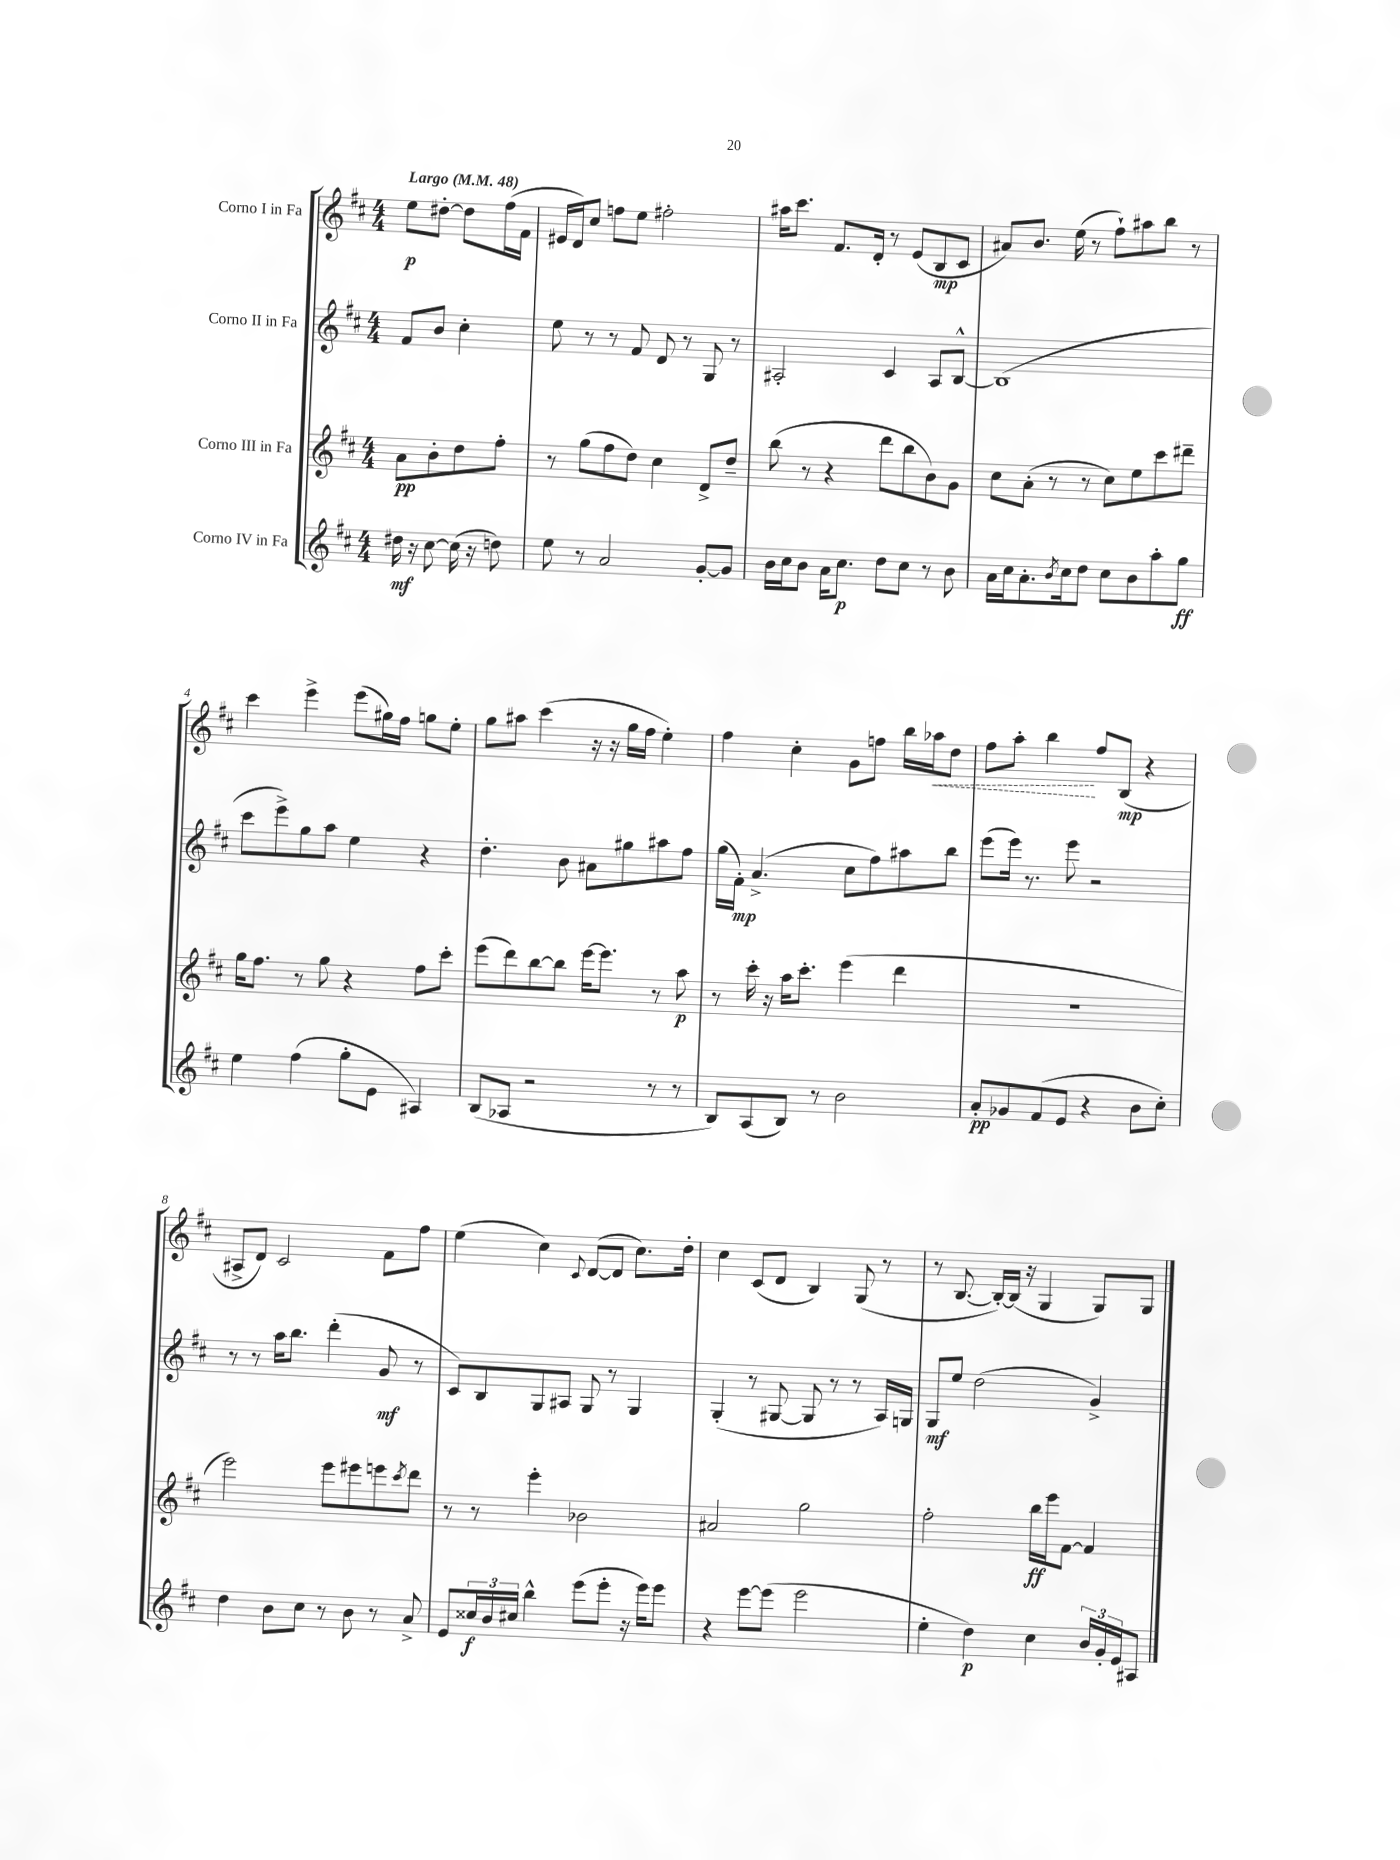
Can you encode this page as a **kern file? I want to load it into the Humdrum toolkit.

**kern	**kern	**kern	**kern
*staff4	*staff3	*staff2	*staff1
*clefG2	*clefG2	*clefG2	*clefG2
*k[f#c#]	*k[f#c#]	*k[f#c#]	*k[f#c#]
*M4/4	*M4/4	*M4/4	*M4/4
*MM48	*MM48	*MM48	*MM48
16dd#\	8a\L	8f#/L	8ee\L
16r	.	.	.
[8cc#\	8b'\	8b/J	[8dd#'\J
(16cc#\]	8dd\	4cc#'\	8dd#\]L
16r	.	.	.
8dd\)	8ff#'\J	.	(16ff#\L
.	.	.	16f#\JJ
=	=	=	=
8ee\	8r	8ee\	16e#/LL
.	.	.	16d/J)
8r	(8gg\L	8r	8cc#/J
2a/	8ff#\	8r	8ff\L
.	8dd\J)	8f#/	8ee\J
.	4cc#\	8d/	2ff#'\
.	.	8r	.
[8g'/L	8d^/L	8G/	.
8g/]J	8dd~/J	8r	.
=	=	=	=
16b\LL	(8bb\	2A#'/	16aa#\LK
16cc#\J	.	.	8.ccc#\J
8b\J	8r	.	.
16a\LK	4r	.	8.f#/L
8.cc#\J	.	.	.
.	.	.	16d'/Jk
8dd\L	8ddd\L	4c#/	8r
8cc#\J	8bb\	.	(8e/L
8r	8b\)	8A#/L	8B/
8b\	8g\J	[8B^^/J	8c#/J
=	=	=	=
16a\LL	8cc#\L	(1B]	8a#/L)
16cc#\J	.	.	.
8.a'\	(8a'\J	.	8.b/J
.	8r	.	.
8qb/	.	.	.
16cc#\k	.	.	(16ee\
8dd\J	8r	.	8r
8cc#\L	8cc#\L)	.	8ff#`\L)
8b\	8ee\	.	8aa#\
8aa'\	8ccc#\	.	8bb\J
8gg\J	8ddd#~\J	.	8r
=	=	=	=
4ee\	16gg\LK	8ccc#\L	4ccc#\
.	8.ff#\J	.	.
.	.	8eee^\)	.
(4ff#\	8r	8gg\	4eee^\
.	8gg\	8aa\J	.
8gg'\L	4r	4ee\	(8eee\L
8e\J	.	.	16gg#\L)
.	.	.	16ff#\JJ
4A#/)	8ff#\L	4r	8gg\L
.	8ccc#'\J	.	8ee'\J
=	=	=	=
(8B/L	(8eee\L	4.dd'\	8gg\L
8A-/J	8ddd\)	.	8aa#\J
2r	[8bb\	.	(4ccc#\
.	8bb\]J	8b\	.
.	[16eee\LK	8a#\L	16r
.	8.eee\]J	.	16r
.	.	8gg#\	16gg\LL
.	.	.	16ff#\JJ
8r	8r	8aa#\	4ee'\)
8r	8aa\	8ff#\J	.
=	=	=	=
8B/L)	8r	(16gg\LL	4ff#\
.	.	16f#'\JJ)	.
(8A/	16ccc#'\	(4.a^/	.
.	16r	.	.
8B/J)	16aa\LK	.	4cc#'\
.	8.ccc#'\J	.	.
8r	.	.	.
2b\	(4eee\	8cc#\L	8g\L
.	.	8ff#\)	8ff\J
.	4ddd\	8aa#\	16bb\LL
.	.	.	16aa-\J
.	.	8bb\J	8dd\J
=	=	=	=
8a'/L	1r	(8eee\L	8ff#\L
8g-/	.	16eee\Jk)	8aa'\J
.	.	8.r	.
(8f#/	.	.	4bb\
8e/J	.	8eee\	.
4r	.	2r	8ff#/L
.	.	.	(8B/J
8b\L	.	.	4r
8cc#'\J)	.	.	.
=	=	=	=
4dd\	2eee\)	8r	8A#^/L
.	.	8r	8d/J)
8b\L	.	16aa\LK	2c#/
.	.	8.bb\J	.
8cc#\J	.	.	.
8r	8eee\L	(4ddd'\	.
8b\	8eee#\	.	.
8r	8eee\	8g/	8f#\L
.	8qccc#/	.	.
8a^/	8ddd\J	8r	8ff#\J
=	=	=	=
8e/L	8r	8c#/L)	(4ee\
24cc##/L	8r	8B/	.
24b/	.	.	.
24cc#/JJ	.	.	.
4bb^^\	4eee'\	8G/	4cc#\)
.	.	8A#/J	.
.	.	.	8qqc#/
(8eee\L	2b-\	8G/	([8d/L
8eee'\J	.	8r	8d/]J
16r	.	4G/	8.cc#\L)
16eee\LK)	.	.	.
8eee\J	.	.	.
.	.	.	16dd'\Jk
=	=	=	=
4r	2a#/	(4G'/	4cc#\
[8eee\L	.	8r	(8c#/L
(8eee\]J	.	[8G#/	8d/J
2eee\	2gg\	8G#/]	4B/)
.	.	8r	.
.	.	8r	(8G/
.	.	16A/LL)	8r
.	.	16G/JJ	.
=	=	=	=
4ee'\	2ff#'\	8G/L	8r
.	.	8ee/J	[8.B/
4dd\)	.	(2dd\	.
.	.	.	16B'/_LL)
.	.	.	(16B/]JJ
.	.	.	16r
4cc#\	16bb\LL	.	4G/
.	16eee\J	.	.
.	[8f#\J	.	.
24b/LL	4f#/]	4g^/)	8G/L)
24g'/	.	.	.
24e/J	.	.	.
8A#/J	.	.	8G/J
==	==	==	==
*-	*-	*-	*-
